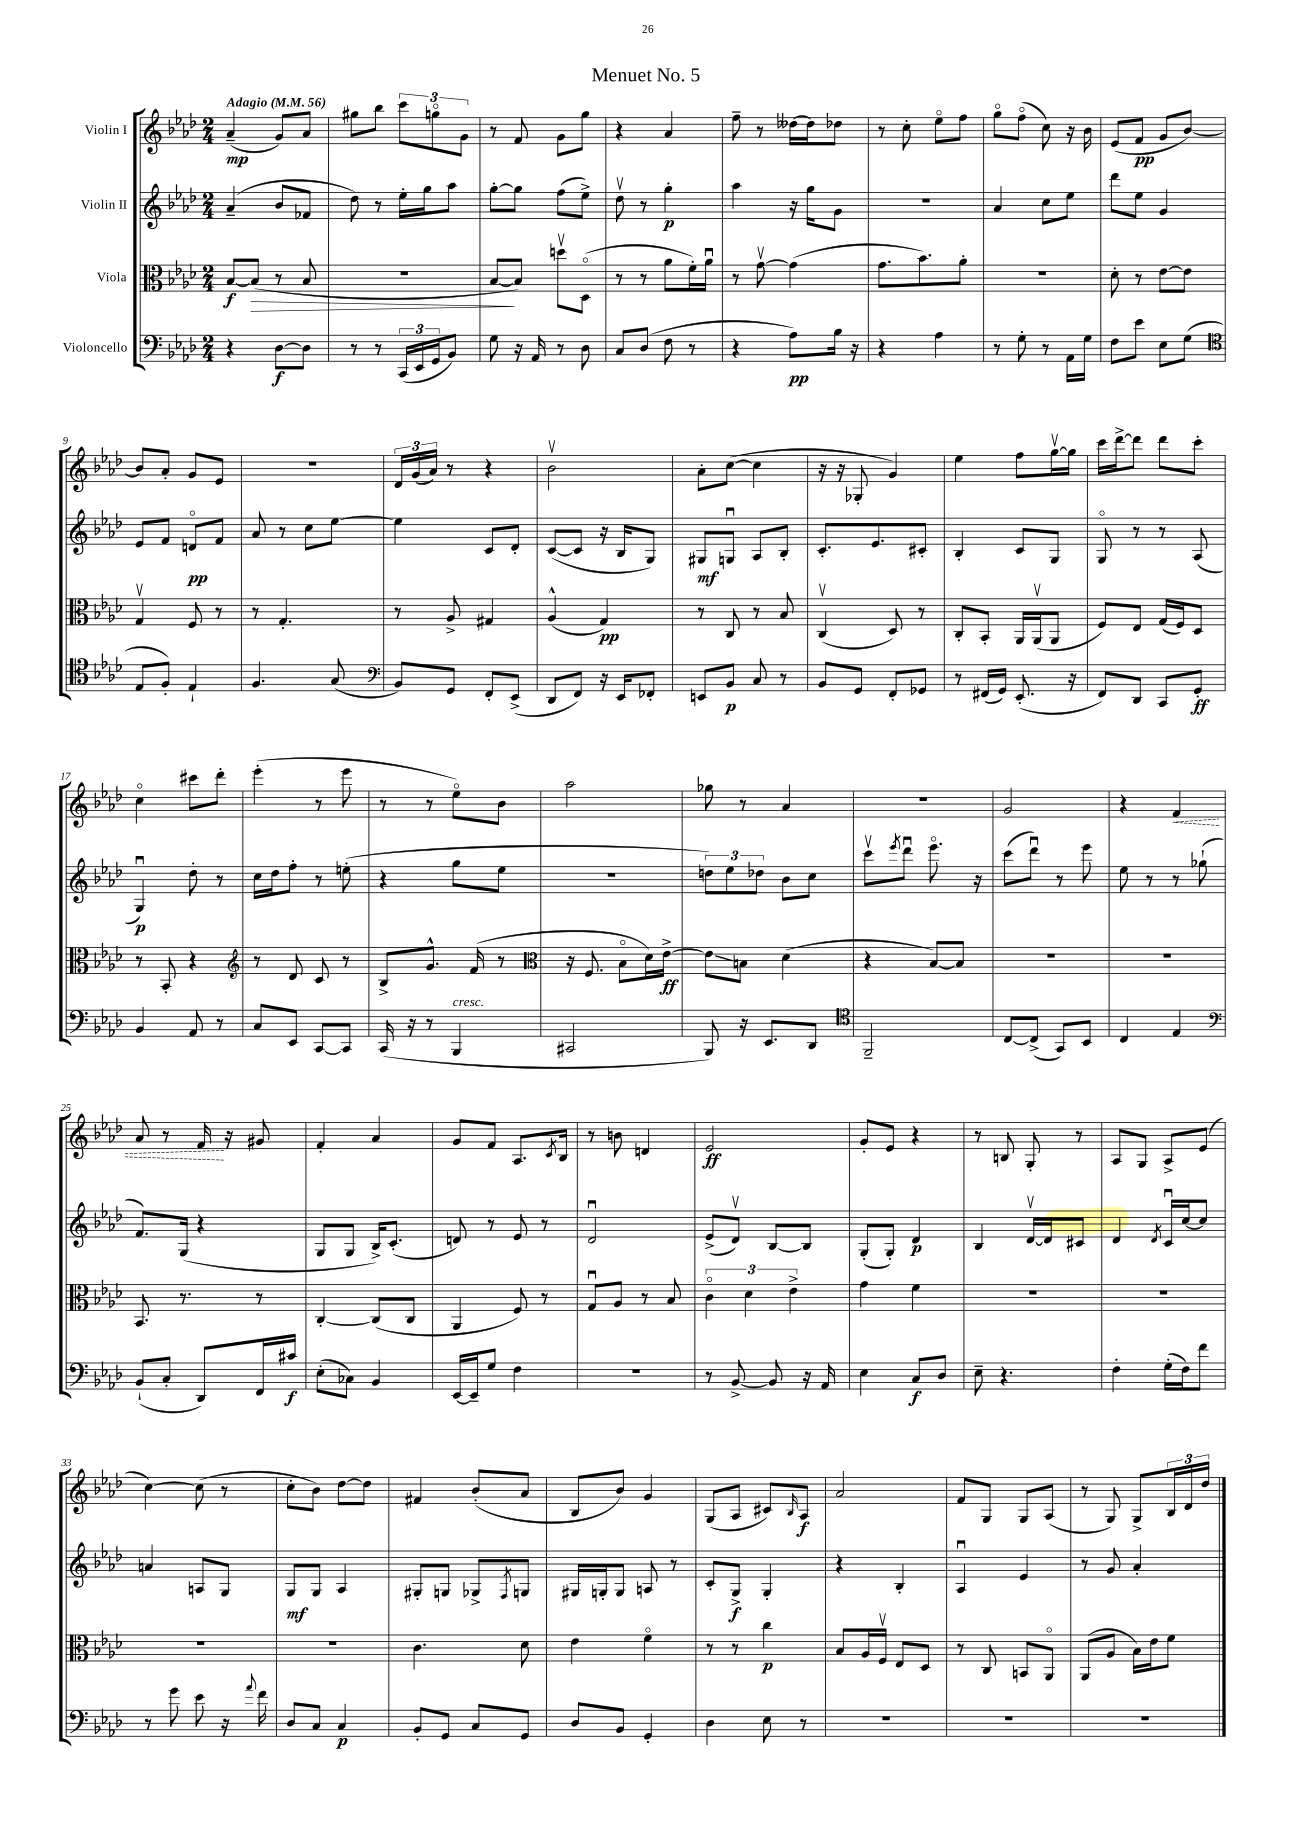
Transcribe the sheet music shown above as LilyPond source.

\header { title = "Menuet No. 5" }
<<
\new StaffGroup <<
\new Staff = "s0" \with { instrumentName = "Violin I" } {
    \clef treble \key aes \major \numericTimeSignature \time 2/4 \tempo "Adagio" 4 = 56
    aes'4--\mp( g'8) aes'8 |
    gis''8 bes''8 \tuplet 3/2 { c'''8 g''8\flageolet g'8 } |
    r8 f'8 g'8 g''8 |
    r4 aes'4 |
    f''8-- r8 deses''16~ deses''16 des''8 |
    r8 c''8-. ees''8\flageolet f''8 |
    g''8\flageolet f''8\flageolet( c''8) r16 bes'16 |
    ees'8( f'8\pp g'8 bes'8~) |
    bes'8 aes'8-. g'8 ees'8 |
    R2 |
    \tuplet 3/2 { des'16 g'16( aes'16) } r8 r4 |
    bes'2\upbow |
    aes'8-. c''8~( c''4 |
    r16 r16 ges8-. g'4) |
    ees''4 f''8 g''16~\upbow g''16 |
    c'''16 des'''16~-> des'''8 des'''8 c'''8-. |
    c''4\flageolet cis'''8 des'''8-. |
    ees'''4-.( r8 ees'''8 |
    r8 r8 ees''8\flageolet) bes'8 |
    aes''2 |
    ges''8 r8 aes'4 |
    R2 |
    g'2 |
    r4 \once \override Hairpin.style = #'dashed-line f'4\< |
    aes'8 r8 f'16\! r16 gis'8 |
    f'4-. aes'4 |
    g'8 f'8 aes8. \acciaccatura { c'8 } bes16 |
    r8 b'8 d'4 |
    ees'2\ff |
    g'8-. ees'8 r4 |
    r8 b8 g8-. r8 |
    aes8 g8 aes8-> ees'8( |
    c''4~) c''8( r8 |
    c''8-. bes'8) des''8~ des''8 |
    fis'4 bes'8-.( aes'8 |
    bes8 bes'8) g'4 |
    g8( aes8 cis'8) \grace { bes16 } aes8\f |
    aes'2 |
    f'8 g8 g8 aes8( |
    r8 g8) g8-> \tuplet 3/2 { bes16 des'16 des''16 } \bar "|." |
}
\new Staff = "s1" \with { instrumentName = "Violin II" } {
    \clef treble \key aes \major \numericTimeSignature \time 2/4
    aes'4--( bes'8 fes'8 |
    des''8) r8 ees''16-. g''16 aes''8 |
    g''8~-. g''8 f''8( ees''8->) |
    des''8\upbow r8 g''4-.\p |
    aes''4 r16 g''16 g'8 |
    R2 |
    aes'4 c''8 ees''8 |
    des'''8 ees''8 g'4 |
    ees'8 f'8 d'8\flageolet\pp f'8 |
    aes'8 r8 c''8 ees''8~ |
    ees''4 c'8 des'8-. |
    c'8~( c'8 r16 bes16 g8) |
    gis8\mf g8\downbow aes8 bes8-. |
    c'8.-. ees'8. cis'8-. |
    bes4-. c'8 g8 |
    g8\flageolet r8 r8 aes8( |
    g4\downbow\p) des''8-. r8 |
    c''16 des''16 f''8-. r8 e''8-.( |
    r4 g''8 ees''8 |
    R2 |
    \tuplet 3/2 { d''8) ees''8 des''8 } bes'8 c''8 |
    c'''8\upbow \acciaccatura { ees'''8 } des'''8\downbow ees'''8.\flageolet r16 |
    c'''8( des'''8\downbow) r8 ees'''8 |
    ees''8 r8 r8 ges''8-!( |
    f'8.) g16( r4 |
    g8 g8 bes16->) c'8.-.( |
    d'8) r8 ees'8 r8 |
    des'2\downbow |
    ees'8->( des'8\upbow) bes8~ bes8 |
    g8-.( g8-.) des'4\p |
    bes4 des'16~\upbow des'16 cis'8 |
    des'4 \acciaccatura { des'8 } c'16\downbow c''16~ c''8 |
    a'4 a8 g8 |
    g8\mf g8 aes4 |
    gis8-. g8 ges8-> \acciaccatura { f8 } g8 |
    gis16 g16-. g8 a8 r8 |
    c'8-. g8->\f g4-. |
    r4 bes4-. |
    aes4\downbow ees'4 |
    r8 g'8 aes'4-. \bar "|." |
}
\new Staff = "s2" \with { instrumentName = "Viola" } {
    \clef alto \key aes \major \numericTimeSignature \time 2/4
    bes8~\f bes8\>( r8 bes8 |
    r2 |
    bes8~\! bes8) d''8\upbow des8\flageolet( |
    r8 r8 aes'8 f'16-.) aes'16\downbow |
    r8 g'8~\upbow g'4( |
    g'8. bes'8.) aes'8-. |
    R2 |
    des'8-. r8 ees'8~ ees'8 |
    g4\upbow f8 r8 |
    r8 g4.-. |
    r8 aes8-> gis4 |
    aes4-^( g4\pp) |
    r8 c8 r8 bes8 |
    c4\upbow( des8) r8 |
    c8-. bes,8-. aes,16 aes,16\upbow( aes,8 |
    f8) ees8 g16( f16) des8 |
    r8 bes,8-. r4 |
    \clef treble r8 des'8 c'8 r8 |
    bes8-> g'8.-^ f'16( r8 |
    \clef alto r16 f8. bes8\flageolet des'16) ees'16~->\ff |
    ees'8\glissando b8 des'4( |
    r4 bes8~) bes8 |
    R2 |
    R2 |
    bes,8. r8. r8 |
    c4~-. c8( c8 |
    aes,4 f8) r8 |
    g8\downbow aes8 r8 bes8 |
    \tuplet 3/2 { c'4\flageolet des'4 ees'4-> } |
    g'4 f'4 |
    R2 |
    R2 |
    R2 |
    R2 |
    c'4. des'8 |
    ees'4 f'4\flageolet |
    r8 r8 c''4\p |
    bes8 aes16 f16\upbow ees8 des8 |
    r8 c8 b,8 aes,8\flageolet |
    aes,8( aes8 bes16) ees'16 f'8 \bar "|." |
}
\new Staff = "s3" \with { instrumentName = "Violoncello" } {
    \clef bass \key aes \major \numericTimeSignature \time 2/4
    r4 des8~\f des8 |
    r8 r8 \tuplet 3/2 { c,16( ees,16 g,16 } bes,8) |
    g8 r16 aes,16 r8 des8 |
    c8 des8( f8 r8 |
    r4 aes8\pp) bes16 r16 |
    r4 aes4 |
    r8 g8-. r8 aes,16 g16 |
    f8 ees'8 ees8 g8( |
    \clef tenor ees8 f8-.) ees4-! |
    f4. g8( |
    \clef bass bes,8) g,8 f,8-. ees,8->( |
    des,8 f,8) r16 ees,16 fes,8-. |
    e,8 bes,8\p c8 r8 |
    bes,8 g,8 f,8-. ges,8 |
    r8 fis,16( g,16) ees,8.-.( r16 |
    f,8) des,8 c,8 g,8-.\ff |
    bes,4 aes,8 r8 |
    c8 ees,8 c,8~ c,8 |
    c,16( r16 r8 bes,,4^\markup { \italic "cresc." } |
    cis,2 |
    bes,,8) r16 ees,8. des,8 |
    \clef tenor f,2-- |
    c8~ c8->( g,8) bes,8 |
    c4 ees4 |
    \clef bass bes,8-!( c8-. des,8) f,16 cis'16\f |
    ees8-.( ces8) bes,4 |
    ees,16~ ees,16-- g8 f4 |
    R2 |
    r8 bes,8~-> bes,8 r16 aes,16 |
    ees4 c8\f des8 |
    ees8-- r4. |
    f4-. g16-.( f16) f'8 |
    r8 g'8 ees'8 r16 \appoggiatura { aes'8 } f'16 |
    des8 c8 c4\p |
    bes,8-. g,8 c8 g,8 |
    des8 bes,8 g,4-. |
    des4 ees8 r8 |
    R2 |
    R2 |
    R2 \bar "|." |
}
>>
>>
